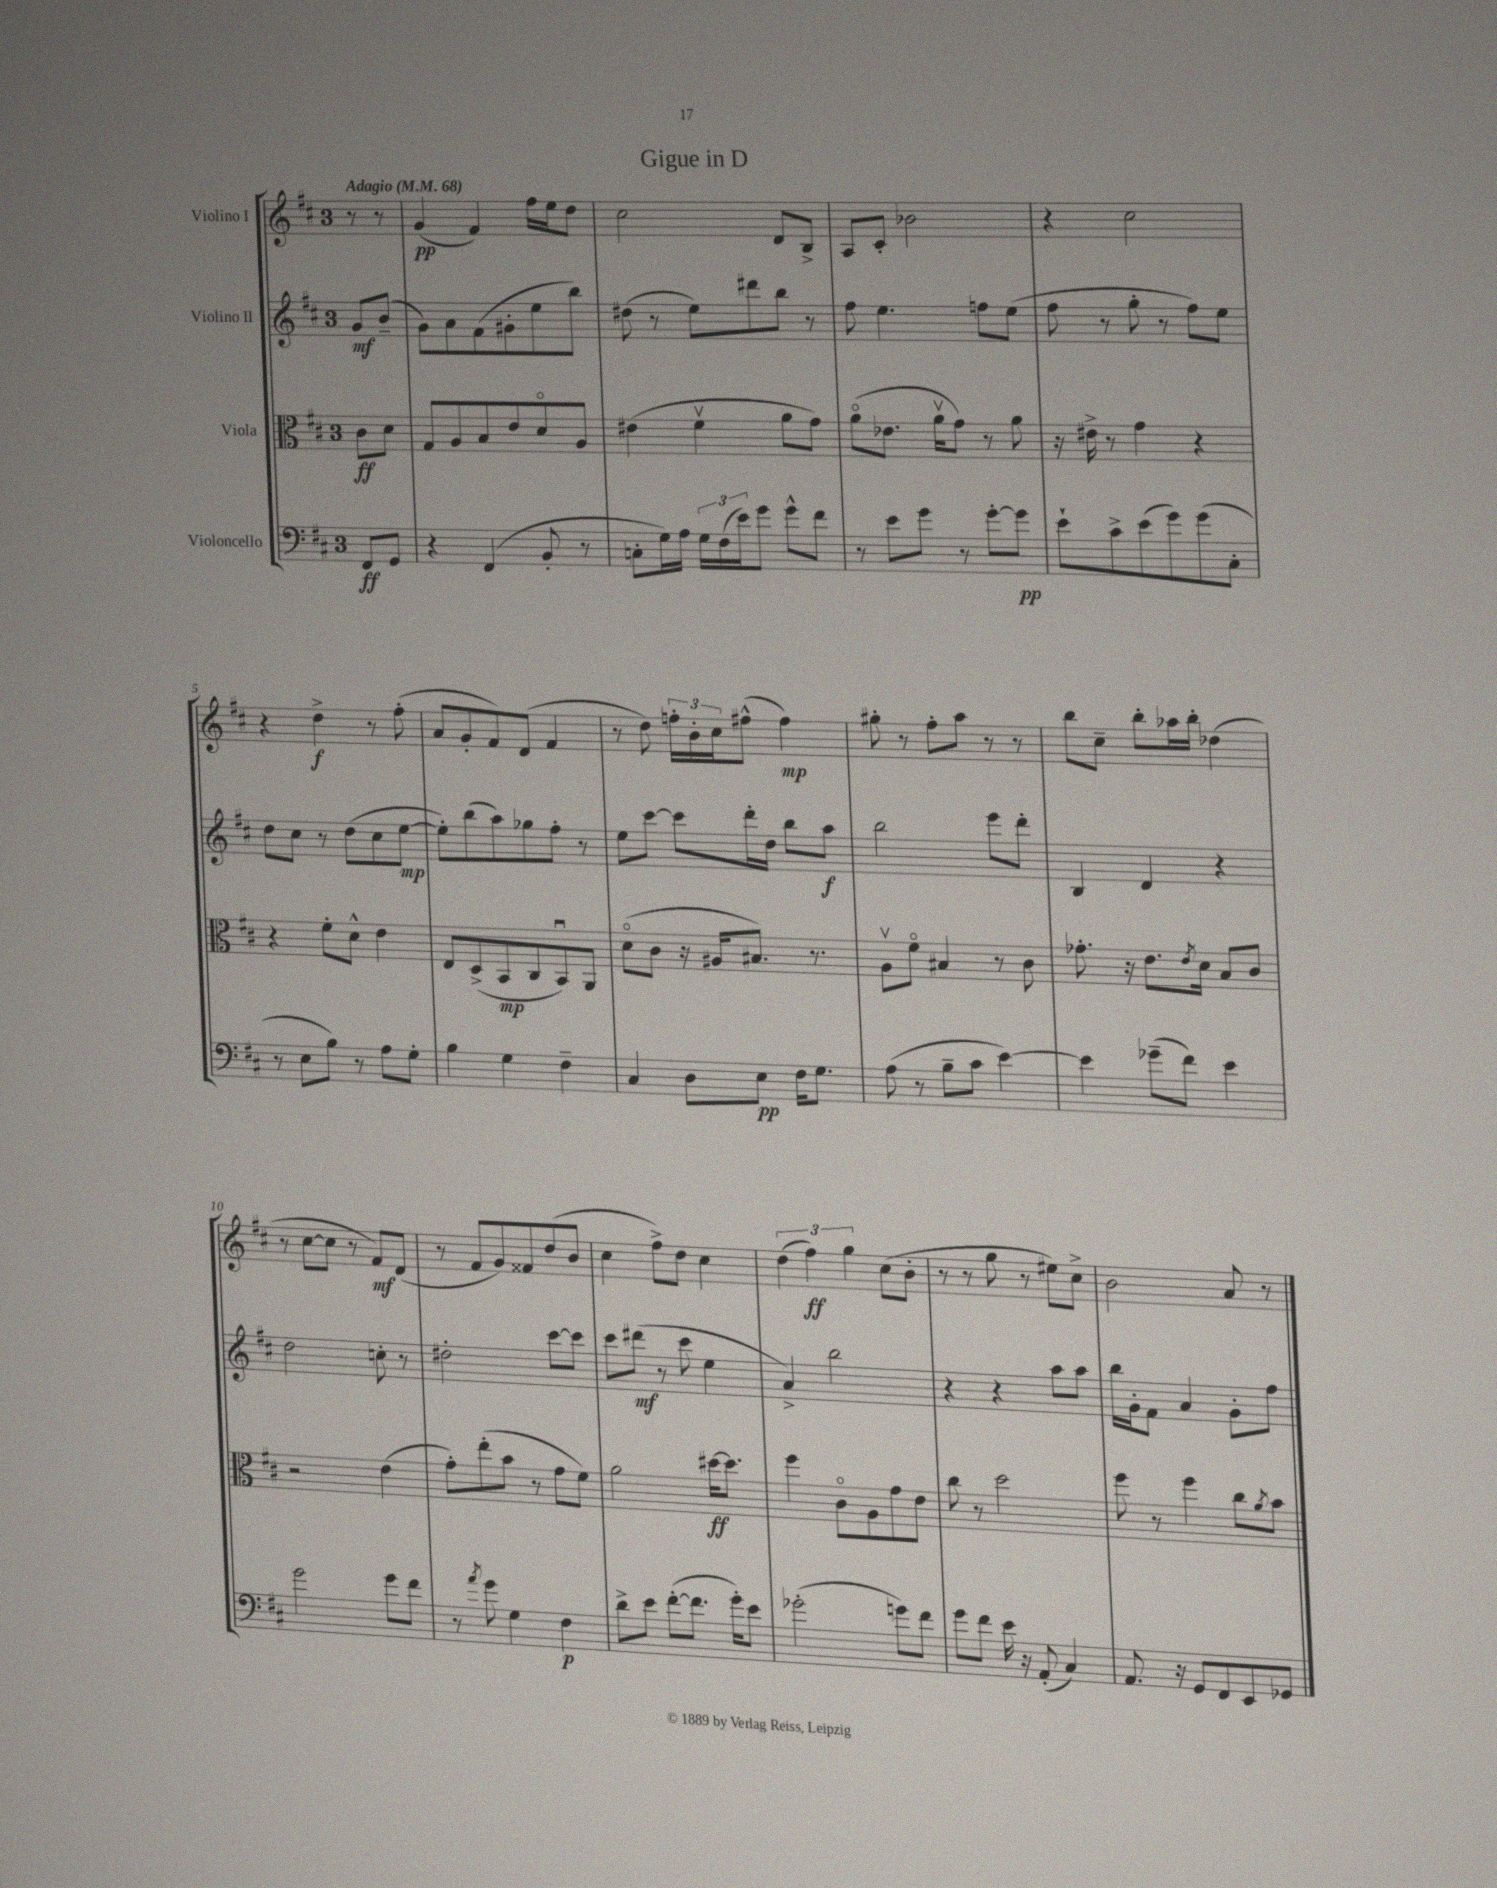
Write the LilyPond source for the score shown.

\header { title = "Gigue in D" }
<<
\new StaffGroup <<
\new Staff = "s0" \with { instrumentName = "Violino I" } {
    \clef treble \key d \major \once \override Staff.TimeSignature.style = #'single-digit \time 3/4 \partial 4 \tempo "Adagio" 4 = 68
    r8 r8 |
    g'4\pp( fis'4) fis''16 e''16 d''8 |
    cis''2 d'8 b8-> |
    a8 cis'8-. bes'2 |
    r4 cis''2 |
    r4 d''4->\f r8 fis''8-.( |
    a'8 g'8-. fis'8) d'8( fis'4 |
    r8 d''8) \tuplet 3/2 { f''16-. b'16-. cis''16 } fis''8-^( fis''4\mp) |
    gis''8-. r8 fis''8-. a''8 r8 r8 |
    b''8 cis''8-- b''8-. aes''16 b''16-. des''4( |
    r8 cis''8~ cis''8 r8 fis'8\mf) d'8( |
    r8 fis'8 g'8) fisis'8 d''8( b'8 |
    cis''4 fis''8->) d''8 cis''4 |
    \tuplet 3/2 { d''4( fis''4\ff) g''4 } cis''8( b'8-. |
    r8 r8 g''8 r8 eis''8) cis''8-> |
    b'2 a'8 r8 \bar "|." |
}
\new Staff = "s1" \with { instrumentName = "Violino II" } {
    \clef treble \key d \major \once \override Staff.TimeSignature.style = #'single-digit \time 3/4 \partial 4
    g'8\mf b'8--( |
    g'8) a'8 fis'8( gis'8-. e''8 b''8) |
    dis''8( r8 e''8) dis'''8 b''8 r8 |
    fis''8 e''4. f''8 e''8( |
    fis''8 r8 g''8-. r8 fis''8) e''8 |
    d''8 cis''8 r8 d''8( cis''8 e''8~\mp |
    e''8-.) b''8( a''8) ges''8 fis''8-. r8 |
    e''8 cis'''8~ cis'''8 d'''16-. d''16 b''8 a''8\f |
    b''2 e'''8 d'''8-. |
    b4 d'4 r4 |
    d''2 c''8-. r8 |
    dis''2-. cis'''8~ cis'''8 |
    cis'''8 dis'''8\mf( r8 cis'''8 e''4 |
    a'4->) b''2 |
    r4 r4 a''8 a''8 |
    b''16 g'16-. fis'8 a'4 g'8-. fis''8 \bar "|." |
}
\new Staff = "s2" \with { instrumentName = "Viola" } {
    \clef alto \key d \major \once \override Staff.TimeSignature.style = #'single-digit \time 3/4 \partial 4
    cis'8\ff d'8 |
    g8 a8 b8 e'8 d'8\flageolet a8 |
    eis'4( fis'4\upbow a'8 g'8) |
    a'8\flageolet( ees'8. a'16\upbow g'8) r8 a'8 |
    r16 eis'16-> r8 g'4 r4 |
    r4 fis'8-. d'8-^ e'4 |
    e8 d8->( b,8\mp cis8 b,8\downbow) a,8 |
    d'8\flageolet( cis'8 r16 ais16 bis8.) r8. |
    a8\upbow fis'8\flageolet bis4 r8 cis'8 |
    ges'8.-. r16 e'8. \acciaccatura { e'8 } d'16 b8 cis'8 |
    r2 e'4( |
    g'8-.) e''8-.( b'8 r8 g'8 fis'8) |
    a'2 dis''16~\ff dis''8. |
    fis''4 cis'8\flageolet a8 g'8 e'8 |
    cis''8 r8 d''2 |
    fis''8 r8 fis''4 cis''8 \acciaccatura { a'8 } b'8 \bar "|." |
}
\new Staff = "s3" \with { instrumentName = "Violoncello" } {
    \clef bass \key d \major \once \override Staff.TimeSignature.style = #'single-digit \time 3/4 \partial 4
    fis,8\ff g,8 |
    r4 fis,4( b,8-. r8 |
    c8-. g16) a16 \tuplet 3/2 { g16 fis16( e'16) } g'8 g'8-^ fis'8 |
    r8 e'8 g'8 r8 g'8~-. g'8\pp |
    e'8-! cis'8-> e'8( g'8) g'8( cis8-. |
    r8 e8 b8) r8 a8 g8-. |
    b4 g4 fis4-- |
    cis4 d8 e8\pp fis16 g8. |
    a8( r8 b8-- cis'8 e'4~) |
    e'4 ges'8--( fis'8) e'4 |
    g'2 g'8 fis'8 |
    r8 \acciaccatura { a'8 } g'8 g4 fis4\p |
    d'8-> e'8 fis'8~-.( fis'8. g'16-.) e'8 |
    ges'2-.( g'8) fis'8 |
    g'8 fis'8 e'16 r16 a,8-.( cis4) |
    a,8. r16 g,8 fis,8 e,8 ges,8 \bar "|." |
}
>>
>>
